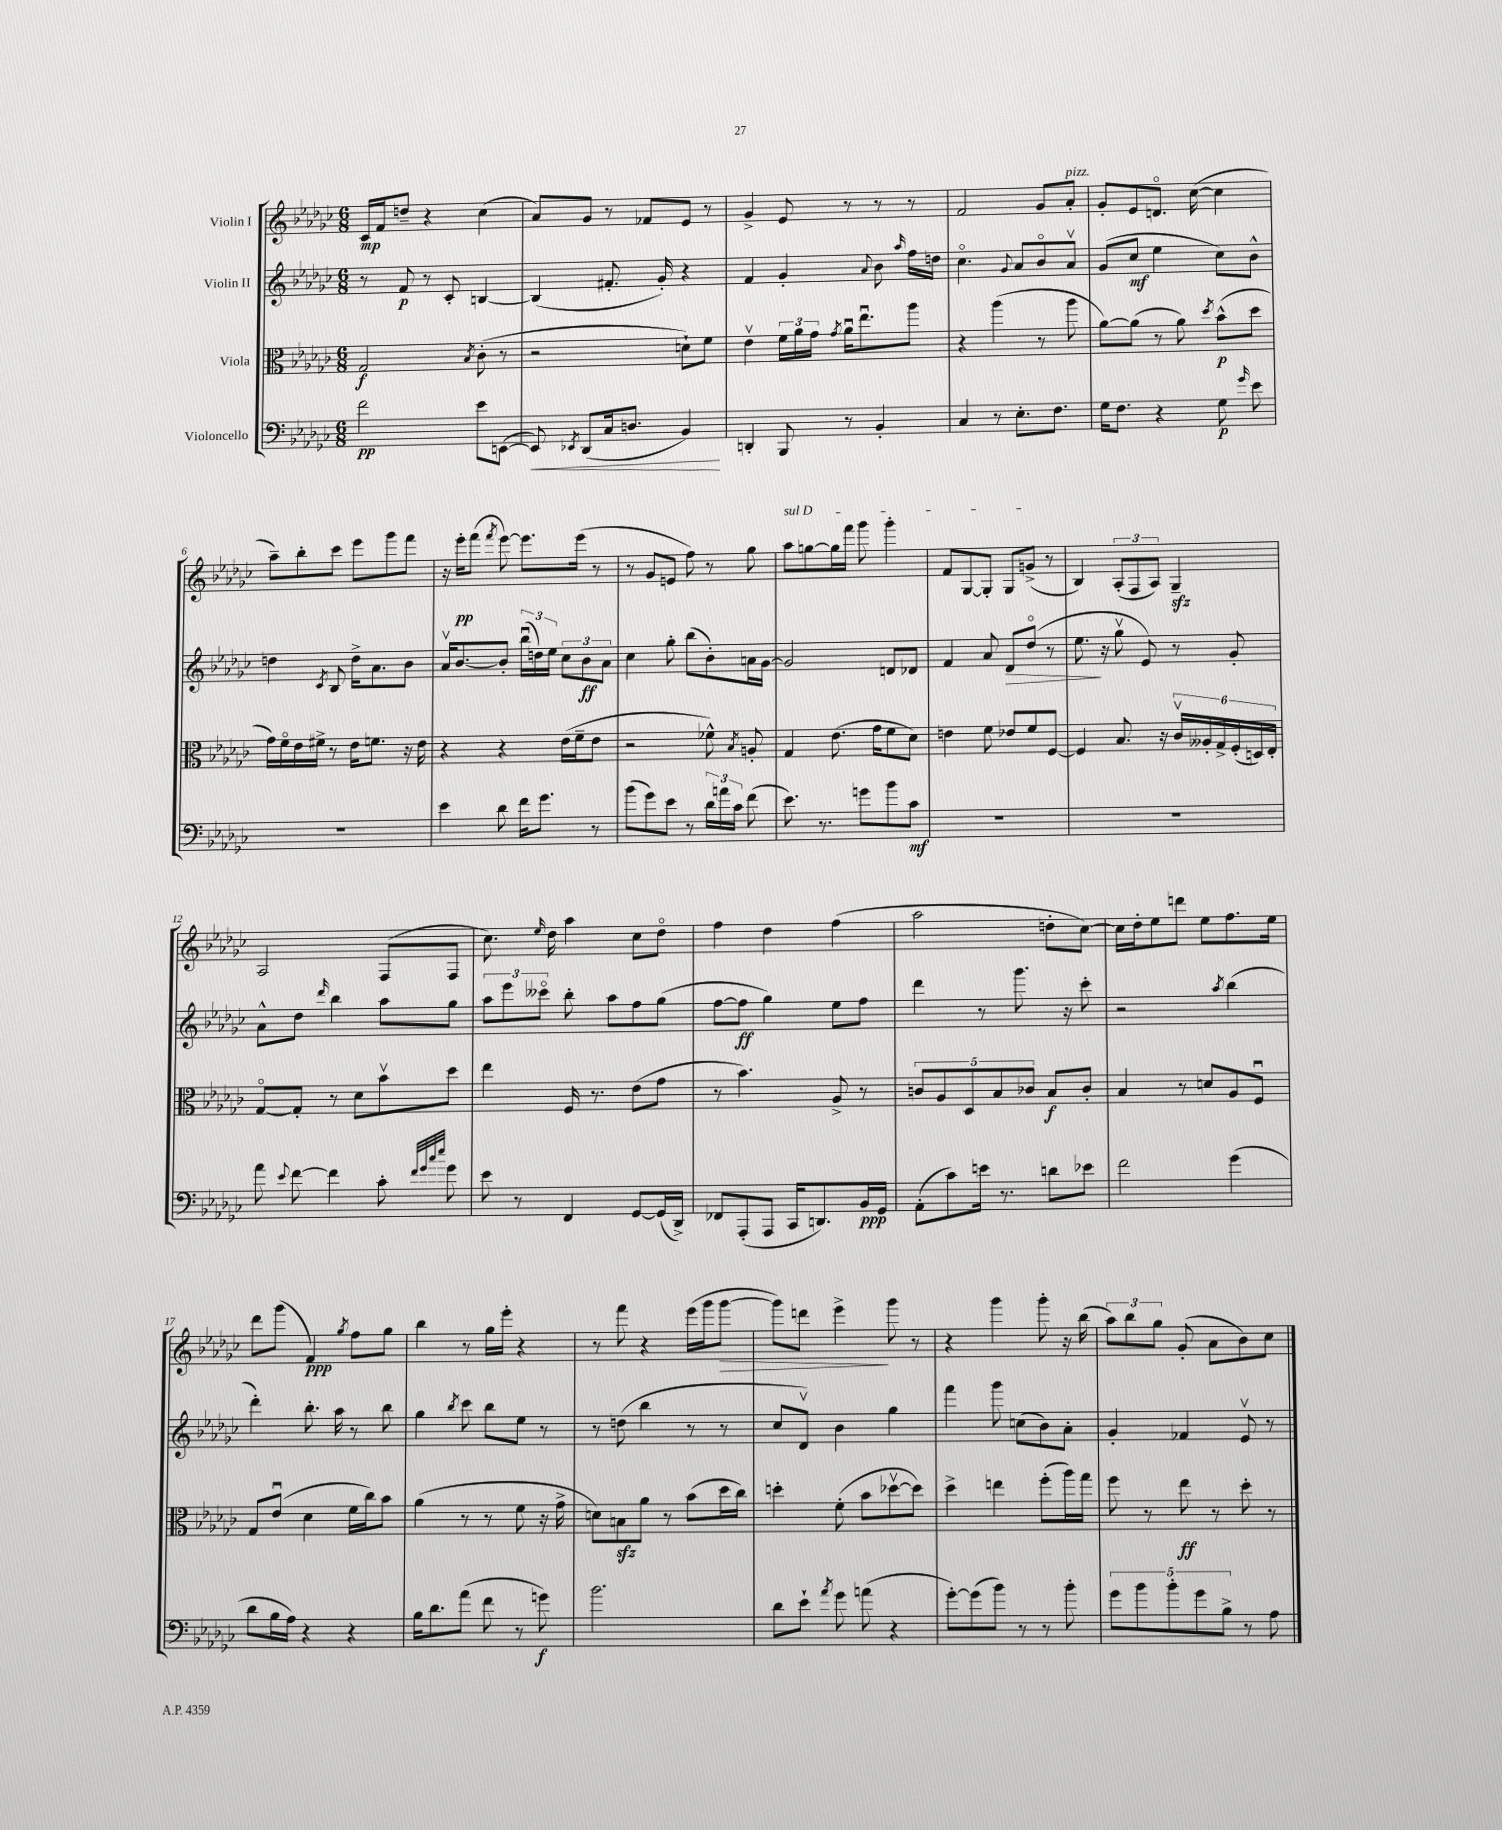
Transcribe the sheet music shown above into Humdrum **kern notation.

**kern	**dynam	**kern	**dynam	**kern	**dynam	**kern	**dynam
*part4	*part4	*part3	*part3	*part2	*part2	*part1	*part1
*staff4	*staff4	*staff3	*staff3	*staff2	*staff2	*staff1	*staff1
*I"Violoncello	*	*I"Viola	*	*I"Violin II	*	*I"Violin I	*
*clefF4	*	*clefC3	*	*clefG2	*	*clefG2	*
*k[b-e-a-d-g-c-]	*	*k[b-e-a-d-g-c-]	*	*k[b-e-a-d-g-c-]	*	*k[b-e-a-d-g-c-]	*
*M6/8	*	*M6/8	*	*M6/8	*	*M6/8	*
=1	=1	=1	=1	=1	=1	=1	=1
2f\	pp	2G-/	f	8r	.	16c-/LL	mp
.	.	.	.	.	.	16f/J	.
.	.	.	.	8f/	p	8ddn~/J	.
.	.	.	.	8r	.	4r	.
.	.	.	.	8c-'/	.	.	.
.	.	8qB-/	.	.	.	.	.
8e-\L	.	(8c-'\	.	[4Bn/	.	(4cc-\	.
([8EEn\J	.	8r	.	.	.	.	.
=2	=2	=2	=2	=2	=2	=2	=2
!	!LO:HP:b	!	!	!	!	!	!
8EE/])	<	2r	.	(4B/]	.	8a-/L)	.
8qEE-X/	.	.	.	.	.	.	.
(8DD-/L	.	.	.	.	.	8g-/J	.
16C-/k	.	.	.	8.f#X'/	.	8r	.
8.Dn/J	.	.	.	.	.	.	.
.	.	.	.	.	.	8f-X/L	.
.	.	.	.	16g-'/)	.	.	.
4BB-/)	.	8dn`\L)	.	4r	.	8e-/J	.
.	.	8f\J	.	.	.	8r	.
.	[	.	.	.	.	.	.
=3	=3	=3	=3	=3	=3	=3	=3
4DDn'/	.	4e-v\	.	4f/	.	4g-^/	.
8BBB-/	.	24f\LL	.	4g-'/	.	8e-/	.
.	.	24a-\	.	.	.	.	.
.	.	24g-\JJ	.	.	.	.	.
.	.	8qg-/	.	.	.	.	.
8r	.	16a-u\KL	.	.	.	8r	.
.	.	8.ee-u\	.	.	.	.	.
.	.	.	.	8qqa-/	.	.	.
4BB-'/	.	.	.	8b-\	.	8r	.
.	.	.	.	16qqaa-/	.	.	.
.	.	8aa-\J	.	16ff\LL	.	8r	.
.	.	.	.	16ddn\JJ	.	.	.
=4	=4	=4	=4	=4	=4	=4	=4
4C-/	.	4r	.	4.cc-\	.	2f/	.
8r	.	(4aa-\	.	.	.	.	.
.	.	.	.	8qqg-/	.	.	.
8.E-'\L	.	.	.	8a-/L	.	.	.
.	.	8r	.	8b-/	.	8g-/L	.
8.F\J	.	.	.	.	.	.	.
!	!	!	!	!	!	!LO:TX:a:i:t=pizz.	!
.	.	8aa-\	.	8a-v/J	.	8a-'/J	.
=5	=5	=5	=5	=5	=5	=5	=5
16G-\KL	.	[8a-\L)	.	(8g-/L	.	8g-'/L	.
8.F\J	.	.	.	.	.	.	.
.	.	(8a-\J]	.	8cc-/J	mf	8e-/	.
4r	.	8r	.	4ee-\	.	8.dn/J	.
.	.	8a-\)	.	.	.	.	.
.	.	.	.	.	.	([16cc-\	.
.	.	8qdd-/	.	.	.	.	.
8G-\	p	(8b-^^\L	p	8cc-\L)	.	4cc-\]	.
16qqg-/	.	.	.	.	.	.	.
8e-\	.	8dd-\J	.	8b-^^\J	.	.	.
!!LO:LB:g=z
=6	=6	=6	=6	=6	=6	=6	=6
2.r	.	16g-\LL)	.	4ddn\	.	8aa-~\L)	.
.	.	16f\	.	.	.	.	.
.	.	16e-\	.	.	.	8bb-'\	.
.	.	16f#X^\JJ	.	.	.	.	.
.	.	.	.	8qc-/	.	.	.
.	.	8r	.	8B-/	.	8ccc-\J	.
.	.	16e-\KL	.	16dd^\KL	.	8eee-\L	.
.	.	8.fn\J	.	8.a-\	.	.	.
.	.	.	.	.	.	8ggg-\	.
.	.	16r	.	8b-\J	.	8fff\J	.
.	.	16e-\	.	.	.	.	.
=7	=7	=7	=7	=7	=7	=7	=7
4e-\	.	4r	.	16a-v/KL	.	16r	.
.	.	.	.	[8.b-/	.	16eee-'\KL	pp
.	.	.	.	.	.	(8fff\J	.
.	.	.	.	.	.	8qfff/	.
8d-\	.	4r	.	8b-'/J]	.	[8eee-\)	.
16f\KL	.	.	.	(24bb-u\LL	.	8.eee-\L]	.
.	.	.	.	24ddn\)	.	.	.
8.g-\J	.	.	.	.	.	.	.
.	.	.	.	24ee-\JJ	.	.	.
.	.	(16e-\LL	.	12cc-\L	.	.	.
.	.	16f~\J	.	.	.	(16eee-\Jk	.
.	.	.	.	12b-\	ff	.	.
8r	.	8e-\J	.	.	.	8r	.
.	.	.	.	12a-\J	.	.	.
=8	=8	=8	=8	=8	=8	=8	=8
(8b-\L	.	2r	.	4cc-\	.	8r	.
8g-\)	.	.	.	.	.	8g-/L	.
8e-\J	.	.	.	8gg-'\	.	8en/J	.
8r	.	.	.	(8bb-\L	.	8ff\)	.
24d-\LL	.	8f-X^^\)	.	8b-'\)	.	8r	.
24an\	.	.	.	.	.	.	.
24c-\JJ	.	.	.	.	.	.	.
.	.	8qB-/	.	.	.	.	.
(8f\	.	8An'/	.	16an\L	.	8gg-\	.
.	.	.	.	[16g-\JJ	.	.	.
=9	=9	=9	=9	=9	=9	=9	=9
!	!	!	!	!	!	!LO:TX:a:i:t=sul D	!
8.e-\)	.	4G-/	.	2g-/]	.	8aa-\L	.
.	.	.	.	.	.	[8ggn\	.
8.r	.	.	.	.	.	.	.
.	.	(8.e-\	.	.	.	16gg\L]	.
.	.	.	.	.	.	16fff\JJ	.
8gn\L	.	.	.	.	.	8ggg-\	.
.	.	16g-\KL	.	.	.	.	.
8b-\	.	8f\	.	8dn/L	.	4ggg-'\	.
8c-\J	mf	8d-\J)	.	8d-X/J	.	.	.
=10	=10	=10	=10	=10	=10	=10	=10
2.r	.	4en\	.	4f/	.	8f/L	.
.	.	.	.	.	.	[8G-/	.
.	.	8f\	.	8a-/	.	8G-'/J]	.
!	!	!	!	!	!LO:HP:b	!	!
.	.	8e-X/L	.	8d-/L	>	8G-/L	.
.	.	8f/	.	(8dd-/J	.	(8gn^/J	.
.	.	[8F/J	.	8r	.	8r	.
=11	=11	=11	=11	=11	=11	=11	=11
2.r	.	4F/]	.	8.ee-\	.	4B-/)	.
.	.	.	.	16r	]	.	.
.	.	8.B-/	.	8gg-v\	.	(12A-'/L	.
.	.	.	.	.	.	12F/	.
.	.	.	.	8e-/)	.	.	.
.	.	.	.	.	.	12A-/J)	.
.	.	16r	.	.	.	.	.
.	.	24c-v/LL	.	8r	.	4G-zz~/	.
.	.	24A--X'/	.	.	.	.	.
.	.	24G-^/	.	.	.	.	.
.	.	(24F'/	.	8g-'/	.	.	.
.	.	24Dn/)	.	.	.	.	.
.	.	24E-'/JJ	.	.	.	.	.
!!LO:LB:g=z
=12	=12	=12	=12	=12	=12	=12	=12
8a-\	.	[8G-/L	.	8a-^^\L	.	2A-/	.
8qqe-/	.	.	.	.	.	.	.
[8f\	.	8G-'/J]	.	8dd-\J	.	.	.
.	.	.	.	16qqddd-/	.	.	.
4f\]	.	8r	.	4bb-\	.	.	.
.	.	8d-\L	.	.	.	.	.
8c-'\	.	8b-v\	.	8aa-\L	.	(8F/L	.
32qqf/LLL	.	.	.	.	.	.	.
32qqg-/	.	.	.	.	.	.	.
32qqcc-/	.	.	.	.	.	.	.
32qqee-/JJJ	.	.	.	.	.	.	.
8g-\	.	8dd-\J	.	8gg-\J	.	8F/J	.
=13	=13	=13	=13	=13	=13	=13	=13
8e-\	.	4ee-\	.	12aa-\L	.	8.cc-\)	.
.	.	.	.	12eee-\	.	.	.
8r	.	.	.	.	.	.	.
.	.	.	.	12ccc--X\J	.	.	.
.	.	.	.	.	.	16qqee-/	.
.	.	.	.	.	.	16dd-\	.
4FF/	.	16F/	.	8bb-'\	.	4aa-\	.
.	.	8.r	.	.	.	.	.
.	.	.	.	8aa-\L	.	.	.
[8GG-/L	.	(8e-\L	.	8ff\	.	8cc-\L	.
(16GG-/L]	.	8g-\J	.	(8gg-\J	.	8dd-\J	.
16DD-^/JJ)	.	.	.	.	.	.	.
=14	=14	=14	=14	=14	=14	=14	=14
8FF-X/L	.	8r	.	[8ff\L	.	4ff\	.
(8AAA-'/	.	4.b-\)	.	8ff\J]	ff	.	.
8AAA-/J	.	.	.	4gg-\)	.	4dd-\	.
16CC-/KL	.	.	.	.	.	.	.
8.DDn/)	.	.	.	.	.	.	.
.	.	8A-^/	.	8ee-\L	.	(4ff\	.
16BB-/L	ppp	8r	.	8ff\J	.	.	.
16GG-/JJ	.	.	.	.	.	.	.
=15	=15	=15	=15	=15	=15	=15	=15
(8AA-'\L	.	10cn/L	.	4ddd-\	.	2aa-\	.
.	.	10A-/	.	.	.	.	.
8c-\)	.	.	.	.	.	.	.
.	.	10D-/	.	.	.	.	.
16en\Jk	.	.	.	8r	.	.	.
.	.	10B-/	.	.	.	.	.
8.r	.	.	.	.	.	.	.
.	.	.	.	8.ggg-\	.	.	.
.	.	10c-X/J	.	.	.	.	.
8dn\L	.	8B-/L	f	.	.	8ddn'\L	.
.	.	.	.	16r	.	.	.
8e-X\J	.	8c-'/J	.	8ccc-'\	.	[8cc-\J)	.
=16	=16	=16	=16	=16	=16	=16	=16
2f\	.	4B-/	.	2r	.	16cc-\LL]	.
.	.	.	.	.	.	16dd-'\J	.
.	.	.	.	.	.	8ee-\	.
.	.	8r	.	.	.	8dddn\J	.
.	.	8dn/L	.	.	.	8ee-\L	.
.	.	.	.	8qaa-/	.	.	.
(4g-\	.	8A-/	.	(4bb-\	.	8.ff\	.
.	.	8Fu/J	.	.	.	.	.
.	.	.	.	.	.	16ee-\Jk	.
!!LO:LB:g=z
=17	=17	=17	=17	=17	=17	=17	=17
8d-\L	.	8G-/L	.	4ddd-'\)	.	8ddd-\L	.
16B-\L	.	(8e-u/J	.	.	.	(8ggg-\J	.
16A-\JJ)	.	.	.	.	.	.	.
4r	.	4d-\	.	8.bb-'\	.	4f/)	ppp
.	.	.	.	16aa-\	.	.	.
.	.	.	.	.	.	8qgg-/	.
4r	.	16f\LL	.	8r	.	8ff\L	.
.	.	16cc-\J)	.	.	.	.	.
.	.	8b-\J	.	8bb-\	.	8gg-\J	.
=18	=18	=18	=18	=18	=18	=18	=18
16B-\KL	.	(4a-\	.	4gg-\	.	4bb-\	.
8.d-\	.	.	.	.	.	.	.
.	.	.	.	8qbb-/	.	.	.
(8a-\J	.	8r	.	8ccc-\	.	8r	.
8f\	.	8r	.	8bb-\L	.	16gg-\LL	.
.	.	.	.	.	.	16eee-'\JJ	.
8r	.	8f\	.	8ee-\J	.	4r	.
8gn\)	f	16r	.	8r	.	.	.
.	.	16g-^\	.	.	.	.	.
=19	=19	=19	=19	=19	=19	=19	=19
2.b-\	.	8dn\L)	.	8r	.	8r	.
.	.	8Bnzz\	.	(8ddn\	.	8fff\	.
.	.	8a-\J	.	4bb-\	.	4r	.
.	.	8r	.	.	.	.	.
.	.	(8b-\L	.	8r	.	(16eee-\LL	.
.	.	.	.	.	.	16ggg-\J	.
!	!	!	!	!	!	!	!LO:HP:b
.	.	16dd-\L	.	8r	.	[8ggg-\J	>
.	.	16cc-\JJ)	.	.	.	.	.
=20	=20	=20	=20	=20	=20	=20	=20
8d-\L	.	4ddn'\	.	8cc-/L	.	8ggg-\L])	.
8e-`\J	.	.	.	8d-v/J)	.	8dddn\J	.
8qa-/	.	.	.	.	.	.	.
8g-\	.	(8f'\	.	4b-\	.	4eee-^\	.
(8an\	.	8b-\L	.	.	.	.	.
4r	.	[8dd-Xv\	.	4gg-\	.	8ggg-\	]
.	.	8dd-\J])	.	.	.	8r	.
=21	=21	=21	=21	=21	=21	=21	=21
[8g-'\L)	.	4dd-^\	.	4fff\	.	4r	.
(8g-\]	.	.	.	.	.	.	.
8b-\J)	.	4een\	.	8ggg-\	.	4ggg-\	.
8r	.	.	.	(8ccn\L	.	.	.
8r	.	(8ff'\L	.	8b-\)	.	8ggg-'\	.
8b-'\	.	16aa-\L)	.	8a-'\J	.	16r	.
.	.	16gg-\JJ	.	.	.	(16bb-\	.
=22	=22	=22	=22	=22	=22	=22	=22
10g-\L	.	8ff\	.	4g-'/	.	12aa-\L)	.
.	.	.	.	.	.	12bb-\	.
10b-\	.	.	.	.	.	.	.
.	.	8r	.	.	.	.	.
.	.	.	.	.	.	12gg-\J	.
10b-'\	.	.	.	.	.	.	.
.	.	8ee-\	ff	4f-X/	.	(8g-'/	.
10g-\	.	.	.	.	.	.	.
.	.	8r	.	.	.	8a-\L	.
10B-^\J	.	.	.	.	.	.	.
8r	.	8dd-'\	.	8e-v/	.	8b-\)	.
8A-\	.	8r	.	8r	.	8cc-\J	.
==	==	==	==	==	==	==	==
*-	*-	*-	*-	*-	*-	*-	*-
